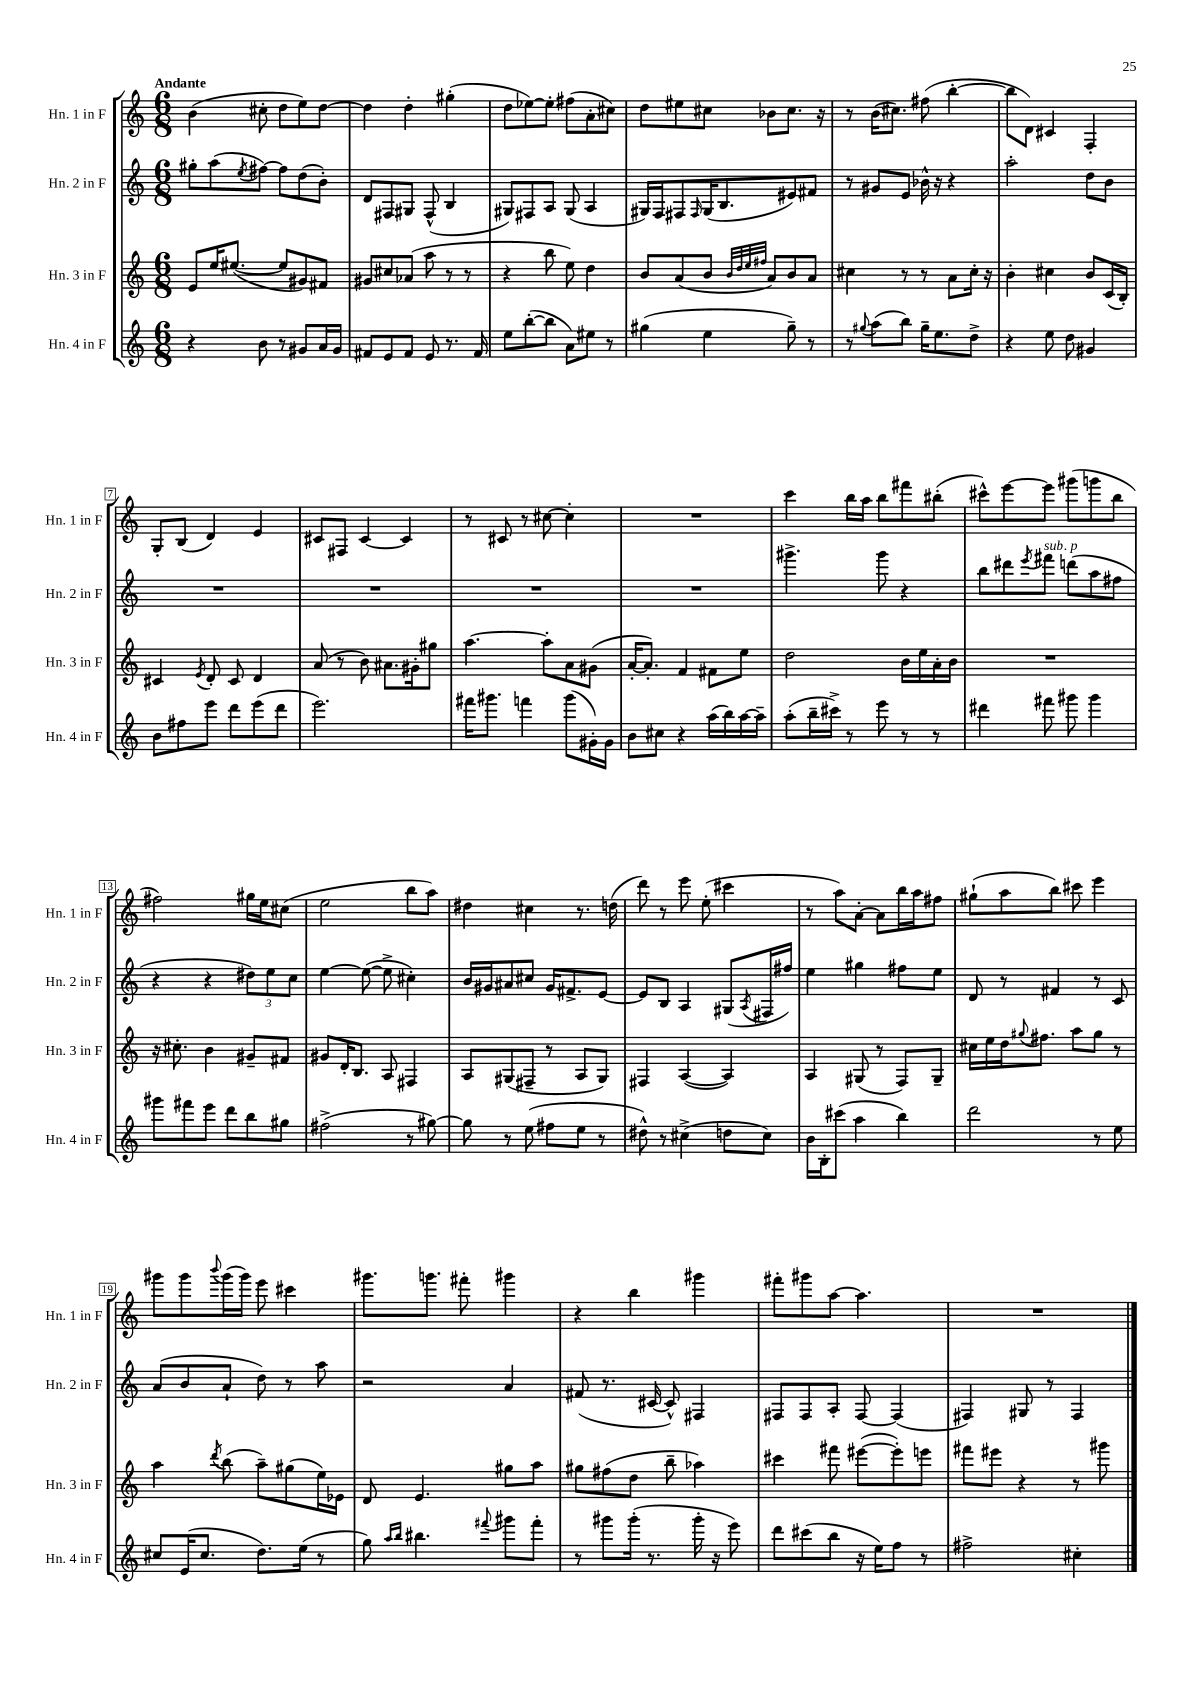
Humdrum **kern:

**kern	**kern	**kern	**kern
*staff4	*staff3	*staff2	*staff1
*clefG2	*clefG2	*clefG2	*clefG2
*k[]	*k[]	*k[]	*k[]
*M6/8	*M6/8	*M6/8	*M6/8
4r	8e/L	8gg#'\L	(4b\
.	16ee/K	(8aa\	.
.	([8.ee#/J	.	.
.	.	8qee/	.
8b\	.	[8ff#\J)	8cc#'\
8r	8ee#/]L	8ff#\]L	8dd\L
8g#/L	8g#/)	(8dd\	8ee\)
16a/L	8f#/J	8b'\J)	[8dd\J
16g#/JJ	.	.	.
=	=	=	=
8f#/L	8g#/L	8d/L	4dd\]
8e/	8cc#/	8F#/	.
8f#/J	(8a-/J	8G#/J	4dd'\
8e/	8aa\	(8F#^^/	.
8.r	8r	4B/	(4gg#'\
.	8r	.	.
16f#/	.	.	.
=	=	=	=
8ee\L	4r	8G#/L)	8dd\L
([8bb'\	.	8F#/	[8ee-\)
8bb\]J	8bb\	8A/J	8ee-'\]J
8a\L)	8ee\)	(8G#/	(8ff#\L
8ee#\J	4dd\	4A/	8a'\
8r	.	.	8cc#\J)
=	=	=	=
(4gg#\	8b/L	16G#/LL)	8dd\L
.	.	16F/J	.
.	(8a/	8F#/	8ee#\
.	.	16qqF#/	.
4ee\	8b/J	(16G#/K	8cc#\J
.	.	8.B/	.
.	32qqb/LLL	.	.
.	32qqdd/	.	.
.	32qqee/	.	.
.	32qqff#/JJJ	.	.
.	8a/L)	.	8b-\L
8gg#~\)	8b/	8e#/)	8.cc#\J
8r	8a/J	8f#/J	.
.	.	.	16r
=	=	=	=
8r	4cc#\	8r	8r
8qqgg#/	.	.	.
(8aa\L	.	8g#/L	(16b\LK
.	.	.	8.cc#\J)
8bb\J)	8r	8e/J	.
16gg#~\LK	8r	16b-^^\	(8ff#\
8.ee\	.	16r	.
.	8a\L	4r	[4bb'\
8dd^\J	16cc#'\Jk	.	.
.	16r	.	.
=	=	=	=
4r	4b'\	2aa'\	8bb\]L
.	.	.	8d\J)
8ee\	4cc#\	.	4c#/
8dd\	.	.	.
4g#/	8b/L	8dd\L	4F'/
.	(16c/L	8b\J	.
.	16B'/JJ)	.	.
=	=	=	=
8b\L	4c#/	2.r	8G'/L
8ff#\	.	.	(8B/J
.	8qe/	.	.
8eee\J	8d'/	.	4d/)
8ddd\L	8c#/	.	.
(8eee\	4d/	.	4e/
8ddd\J	.	.	.
=	=	=	=
2.eee\)	(8a/	2.r	8c#/L
.	8r	.	8F#/J
.	8b\)	.	[4c#/
.	8.a#\L	.	.
.	.	.	4c#/]
.	16g#'\k	.	.
.	8gg#\J	.	.
=	=	=	=
16fff#\LK	[4.aa\	2.r	8r
8.ggg#\J	.	.	.
.	.	.	8c#/
4fff\	.	.	8r
.	8aa'\]L	.	[8cc#\
(8ggg#\L	8a\	.	4cc#'\]
16g#'\L)	(8g#\J	.	.
16g#\JJ	.	.	.
=	=	=	=
8b\L	[16a'/LK	2.r	2.r
.	8.a'/]J)	.	.
8cc#\J	.	.	.
4r	4f/	.	.
(16aa\LL	8f#\L	.	.
16bb\)	.	.	.
[16aa\	8ee\J	.	.
16aa~\]JJ	.	.	.
=	=	=	=
(8aa'\L	2dd\	4.ggg#^\	4ccc\
16bb~\L	.	.	.
16ccc#^\JJ)	.	.	.
8r	.	.	16bb\LL
.	.	.	16aa\JJ
8eee\	.	8ggg#\	8bb\L
8r	16b\LL	4r	8fff#\
.	16ee\	.	.
8r	16a'\	.	(8bb#'\J
.	16b\JJ	.	.
=	=	=	=
4ddd#\	2.r	8bb\L	8ccc#^^\L)
.	.	8ddd#\	[8eee\
.	.	8qeee/	.
8fff#\	.	8fff#\J	8eee\]J
8ggg#\	.	(8ddd\L	(8ggg#\L
4ggg#\	.	8aa\	8ggg\
.	.	8ff#\J	8bb\J
=	=	=	=
8ggg#\L	16r	4r	2ff#\)
.	8.cc#'\	.	.
8fff#\	.	.	.
8eee\J	4b\	4r	.
8ddd\L	.	.	.
8bb\	8g#~/L	12dd#\L)	16gg#\LL
.	.	.	16ee\J
.	.	12ee\	.
8gg#\J	8f#/J	.	(8cc#\J
.	.	12cc\J	.
=	=	=	=
(2ff#^\	8g#/L	[4ee\	2ee\
.	16d'/K	.	.
.	8.B/J	.	.
.	.	(8ee\_	.
.	8A/	8ee^\]	.
8r	4F#/	4cc#'\)	8bb\L
[8gg#\)	.	.	8aa\J)
=	=	=	=
8gg#\]	8A/L	16b/LL	4dd#\
.	.	16g#/J	.
8r	(8G#/	8a#/	.
(8ee\	8F#~/J	8cc#/J	4cc#\
8ff#\L	8r	16g#/LK	.
.	.	8.f#^/	.
8ee\J	8A/L	.	8.r
8r	8G#/J)	[8e/J	.
.	.	.	(16dd\
=	=	=	=
8dd#^^\)	4F#/	8e/]L	8ddd\)
8r	.	8B/J	8r
(4cc#^\	([4A/	4A/	8eee\
.	.	.	(8ee'\
8dd\L	4A/])	(8G#/L	4ccc#\
.	.	8qA/	.
8cc#\J)	.	16F#/L	.
.	.	16ff#/JJ)	.
=	=	=	=
16b\LL	4A/	4ee\	8r
16B'\J	.	.	.
(8ccc#\J	.	.	8aa\L)
4aa\	(8G#/	4gg#\	[8a'\J
.	8r	.	8a\]L
4bb\)	8F/L)	8ff#\L	16bb\L
.	.	.	16aa\J
.	8G#~/J	8ee\J	8ff#\J
=	=	=	=
2ddd\	16cc#\LL	8d/	(8gg#`\L
.	16ee\	.	.
.	16dd\J	8r	8aa\
.	8qqgg#/	.	.
.	8.ff#\J	.	.
.	.	4f#/	8bb\J)
.	8aa\L	.	8ccc#\
8r	8gg#\J	8r	4eee\
8ee\	8r	8c/	.
=	=	=	=
8cc#/L	4aa\	(8a/L	8ggg#\L
(16e/K	.	8b/	8ggg#\
8.cc#/J	.	.	.
.	8qddd/	.	8qqbbb/
.	(8bb\	8a`/J	(16ggg#\L
.	.	.	16ggg#\JJ)
8.dd\L)	8aa~\L)	8dd\)	8eee\
.	(8gg#\	8r	4ccc#\
(16ee\Jk	.	.	.
8r	16ee\L)	8aa\	.
.	16e-\JJ	.	.
=	=	=	=
8gg\)	8d/	2r	8.ggg#\L
16qqaa/LL	.	.	.
16qqbb/JJ	.	.	.
4.bb#\	4.e/	.	.
.	.	.	8.ggg\J
.	.	.	8fff#'\
8qqfff#/	.	.	.
8ggg#\L	8gg#\L	4a/	4ggg#\
8fff#'\J	8aa\J	.	.
=	=	=	=
8r	8gg#\L	(8f#/	4r
8ggg#\L	(8ff#\	8.r	.
(16ggg#'\Jk	8dd\J	.	4bb\
8.r	.	[16c#/	.
.	8bb~\	8c#^^/])	.
16ggg#'\	4aa-\)	4F#/	4ggg#\
16r	.	.	.
8eee\)	.	.	.
=	=	=	=
8ddd\L	4ccc#\	8F#/L	8fff#'\L
(8ccc#\	.	8F#/	8ggg#\
8bb\J	8fff#\	8A'/J	[8aa\J
16r	([8eee#\L	[8F#/	4.aa\]
16ee\LK)	.	.	.
8ff\J	8eee#'\])	(4F#/]	.
8r	8eee\J	.	.
=	=	=	=
2ff#^\	8fff#\L	4F#/)	2.r
.	8eee#\J	.	.
.	4r	8G#/	.
.	.	8r	.
4cc#'\	8r	4F#/	.
.	8ggg#\	.	.
==	==	==	==
*-	*-	*-	*-
